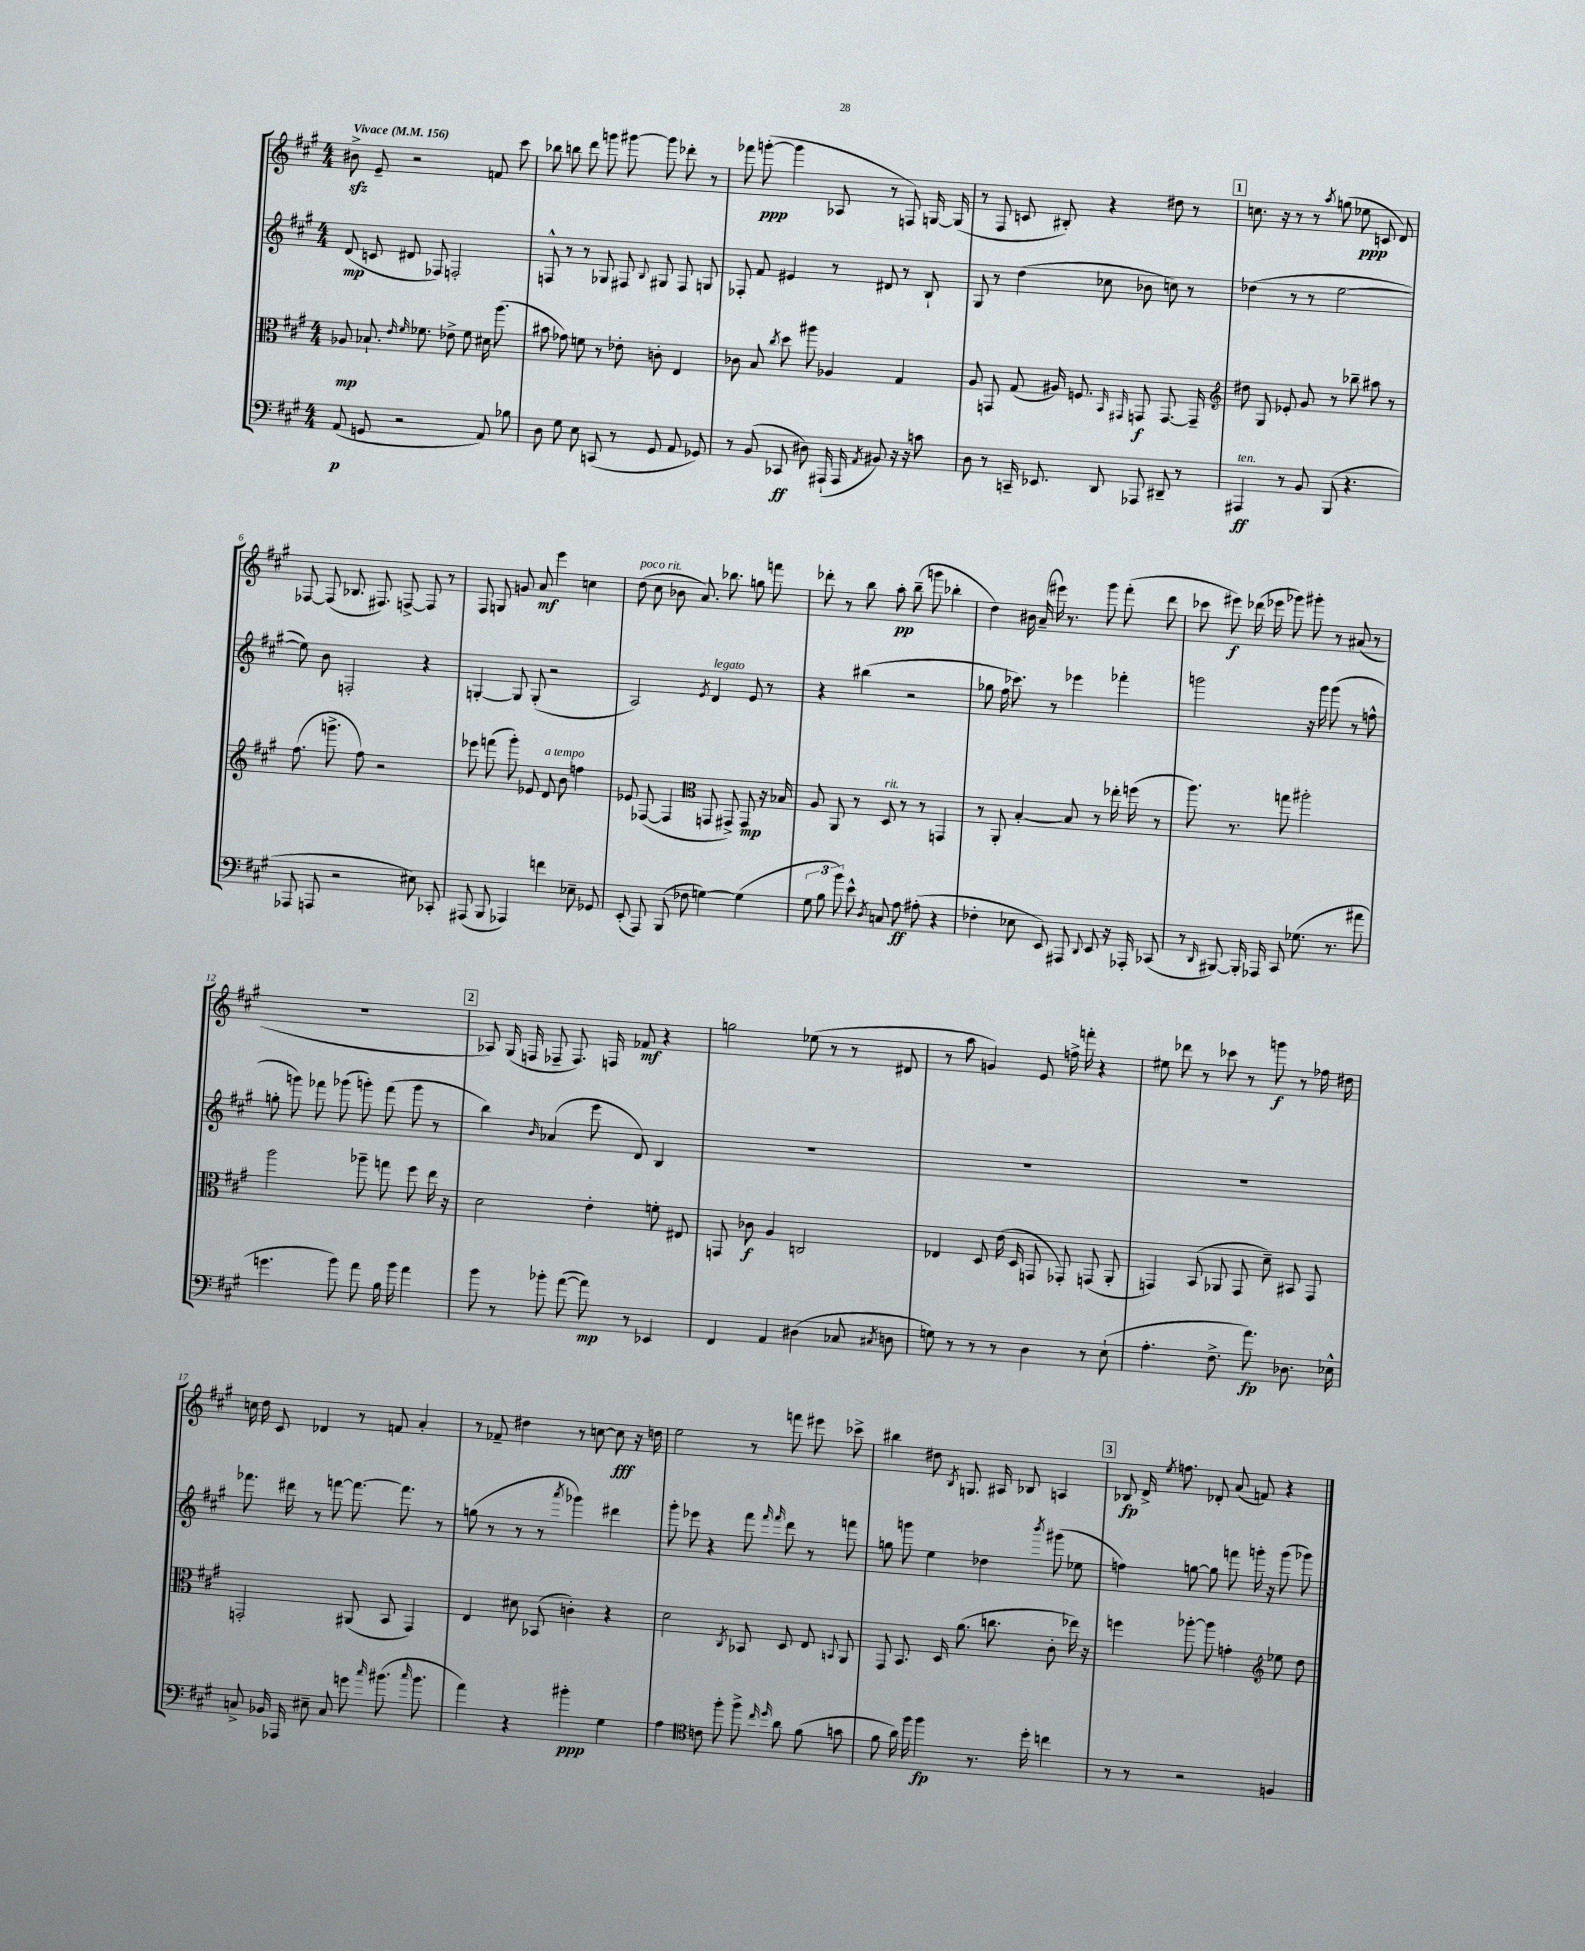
<<
\new StaffGroup <<
\new Staff = "s0" {
    \clef treble \key a \major \numericTimeSignature \time 4/4 \tempo "Vivace" 4 = 156
    \autoBeamOff bis'8->\sfz e'8-- r2 f'8 cis'''8 |
    bes''8 b''8 d'''8 g'''8 gis'''8~ gis'''8 des'''8-. r8 |
    fes'''8 g'''8~-.\ppp( g'''4 aes8 r8 f8) g16~ g16( |
    r8 fis8 c'8 bis8-.) r4 dis''8 r8 |
    \mark \markup { \box "1" } c''8. r16 r8 r8 \acciaccatura { a''8 } g''8( ees''8\ppp c'8 d'8) |
    fes8~ fes8( bes8. fis8.) f8~-> f8 r8 |
    fis8 g8 g'8 a'8\mf e'''4 c''4 |
    d''8^\markup { \italic "poco rit." }( cis''8 bes'8 a'8.) bes''8. g''8 f'''8 |
    des'''8-. r8 b''8 a''8-.\pp b''8--( g'''8 bes''4-. |
    d''4) bis'16 a'16--( eis'''16) r8. gis'''8 fis'''8-.( d'''8 |
    ces'''8 eis'''8\f) des'''16( ees'''16 ges'''8) gis'''8-. r8 ais'8( r8 |
    R1 |
    \mark \markup { \box "2" } aes8) gis16( f16 fes8-- fes8.) f16 fes'8\mf r4 |
    g''2 ees''8( r8 r8 dis'8 |
    r8 a''8 g'4) e'8 f''16-> f'''16-. r4 |
    eis''8 des'''8 r8 ces'''8 r8 g'''8\f r8 fes''16 dis''16 |
    c''16 d''16 cis'8 des'4 r8 f'8 a'4-. |
    r8 fes'8-- dis''4 r8 c''8~ c''8\fff r16 d''16 |
    e''2 r8 f'''8 eis'''8 ces'''8-> |
    bis''4 dis''8 \acciaccatura { b8 } g8. ais16 bes8 a4 |
    \mark \markup { \box "3" } bes8\fp d'16-> \acciaccatura { e''8 } f''8. des'8-. a'8( f'8) r4 \bar "|." |
}
\new Staff = "s1" {
    \clef treble \key a \major \numericTimeSignature \time 4/4
    \autoBeamOff d'8\mp( c'8 dis'8 fes8) f2-. |
    f8-^ r8 r8 ges8 fis8 \appoggiatura { b8 } gis8 fis8 g8 |
    fes8-. fis'8 eis'4 r8 dis'8 r8 b8-! |
    gis8 r8 d''4( ces''8 bes'8 c''8) r8 |
    \mark \markup { \box "1" } des''4( r8 r8 e''2~ |
    e''8) b'8 f2-. r4 |
    g4~-. g8 g8-.( r2 |
    a2) \acciaccatura { e'8 } d'4^\markup { \italic "legato" } e'8 r8 |
    r4 bis''4( r2 |
    ges''8 fis''16 ces'''8.) r8 ees'''4 fes'''4-. |
    g'''2 r16 g'''16 g'''8( r8 f''8-^ |
    g''8-. g'''8) fes'''8 ges'''8( g'''8-.) fes'''8( g'''8 r8 |
    \mark \markup { \box "2" } b''4) \grace { b'16 } aes'4( e'''8 d'8) b4 |
    R1 |
    R1 |
    R1 |
    fes'''8. dis'''16 r8 f'''8~ f'''8.~ f'''8. r8 |
    g''8( r8 r8 r8 \acciaccatura { a'''8 } ges'''4) dis'''4 |
    gis'''8-. ees'''8 r4 fis'''8 \grace { fis'''16 fis'''16 } d'''8 r8 f'''8 |
    g''8 g'''8 e''4 des''4 \acciaccatura { b'''8 } gis'''8( ees''8 |
    \mark \markup { \box "3" } f''4) g''8~ g''8 f'''8 g'''16-. r16 g'''8( ges'''8) \bar "|." |
}
\new Staff = "s2" {
    \clef alto \key a \major \numericTimeSignature \time 4/4
    \autoBeamOff aes8\mp bes8.-! \grace { e'16 fis'16 } fes'8. ees'8-> fes'8 dis'16 a''8.( |
    bis'8 ges'8) f'8 r8 ees'8-. c'8-. e4 |
    ces'8 b8 \acciaccatura { cis''8 } d''8 ais''8 aes4 gis4 |
    a8 g,8 gis8( ais16) f8. \grace { b,16 gis,16 } g,8\f g,8.~ g,16-- |
    \mark \markup { \box "1" } \clef treble dis''8 gis8 ees'8-. gis'8 r8 bes''8-- ais''8 r8 |
    fis''8.( g'''8.-> fis''8) r2 |
    ees'''8 f'''8( gis'''8-.) ees'8 d'8^\markup { \italic "a tempo" } b'8 f''4 |
    ees'8 fes8~( fes4 \clef alto g,8 gis,8->) gis,8\mp r16 bes16 |
    a8 a,8 r8 d8^\markup { \italic "rit." } r8 r8 g,4 |
    r8 a,8-. b4~-. b8 r8 ees''16-. f''16( r8 |
    a''8.) r8. g''8 ais''2-. |
    a''2 aes''8-- g''8 fis''8 e''16 r16 |
    \mark \markup { \box "2" } d'2 e'4-. f'8-. eis8 |
    g,8 ces'8\f a4 c2 |
    ees4 d8 e'16( d16 g,8 ges,8-.) g,8( a,8-. |
    g,4) b,8( aes,8 g,8 d'8--) bis,8 g,8 |
    g,2-. ais,8( b,8 g,4) |
    e4 dis'8 bes,8( c'4-.) r4 |
    d'2 \acciaccatura { cis8 } bes,8 d8 e8 \appoggiatura { b,8 } a,8 |
    gis,8 b,8. d16 a'8.( c''8. cis'8-. ees''16) r16 |
    \mark \markup { \box "3" } f''4 aes''8~-. aes''8 g'4-. \clef treble ees''8 d''8 \bar "|." |
}
\new Staff = "s3" {
    \clef bass \key a \major \numericTimeSignature \time 4/4
    \autoBeamOff a,8\p( g,8 r2 a,8) bes8 |
    d8 gis8 e8 c,8( r8 gis,8 a,8 ges,8) |
    r8 b,8( ces,8\ff dis8) ais,,16-!( ais,,16 \acciaccatura { a,8 } bis,8) r16 r16 c'8 |
    d8 r8 c,16-- ees,8. d,8 aes,,8 dis,8-- r8 |
    \mark \markup { \box "1" } ais,,4\ff^\markup { \italic "ten." } r8 b,8 b,,8( r4. |
    aes,,8 a,,8 r2 eis8) ces,8-. |
    ais,,8( b,,8 aes,,4) f'4 ees8-- ges,8 |
    e,8-.( a,,8) b,,8( fes8 g4~) g4( |
    \tuplet 3/2 { gis8 b8 b'8) } e'8-^ \acciaccatura { d8 } c8 a8\ff ais8-.( r4 |
    fes4-. ees8 e,8) ais,,8 \appoggiatura { d,8 } e,8 r16 aes,,16-. ces,8( |
    r8 \grace { d,16 } bis,,8~) bis,,16-. aes,,16 cis,8 ges8.( r8. ais'8 |
    g'4. b'8) a'8 b16 b'16 a'4 |
    \mark \markup { \box "2" } b'8 r8 bes'8-. a'8~( a'8\mp) r8 ees,4 |
    fis,4 a,4 dis4( ces8 \acciaccatura { cis8 } d8 |
    g8) r8 r8 r8 d4 r8 e8-!( |
    a4.-. fis8.-> a'8.\fp) des8. ees16-^ |
    c8-> bes,16 aes,,16 eis8-- c8 g'8 \grace { cis''16 } bis'8.( \grace { cis''16 } bis'8. |
    a'4) r4 bis'4-.\ppp gis4 |
    a4 \clef tenor c'8 fis''8-. fis''8-> \grace { cis''16 d''16 } a'8 fis'8( g'8 |
    fis'8 a'16) fis''16 fis''4\fp r8. d''16-. c''4 |
    \mark \markup { \box "3" } r8 r8 r2 f4 \bar "|." |
}
>>
>>
